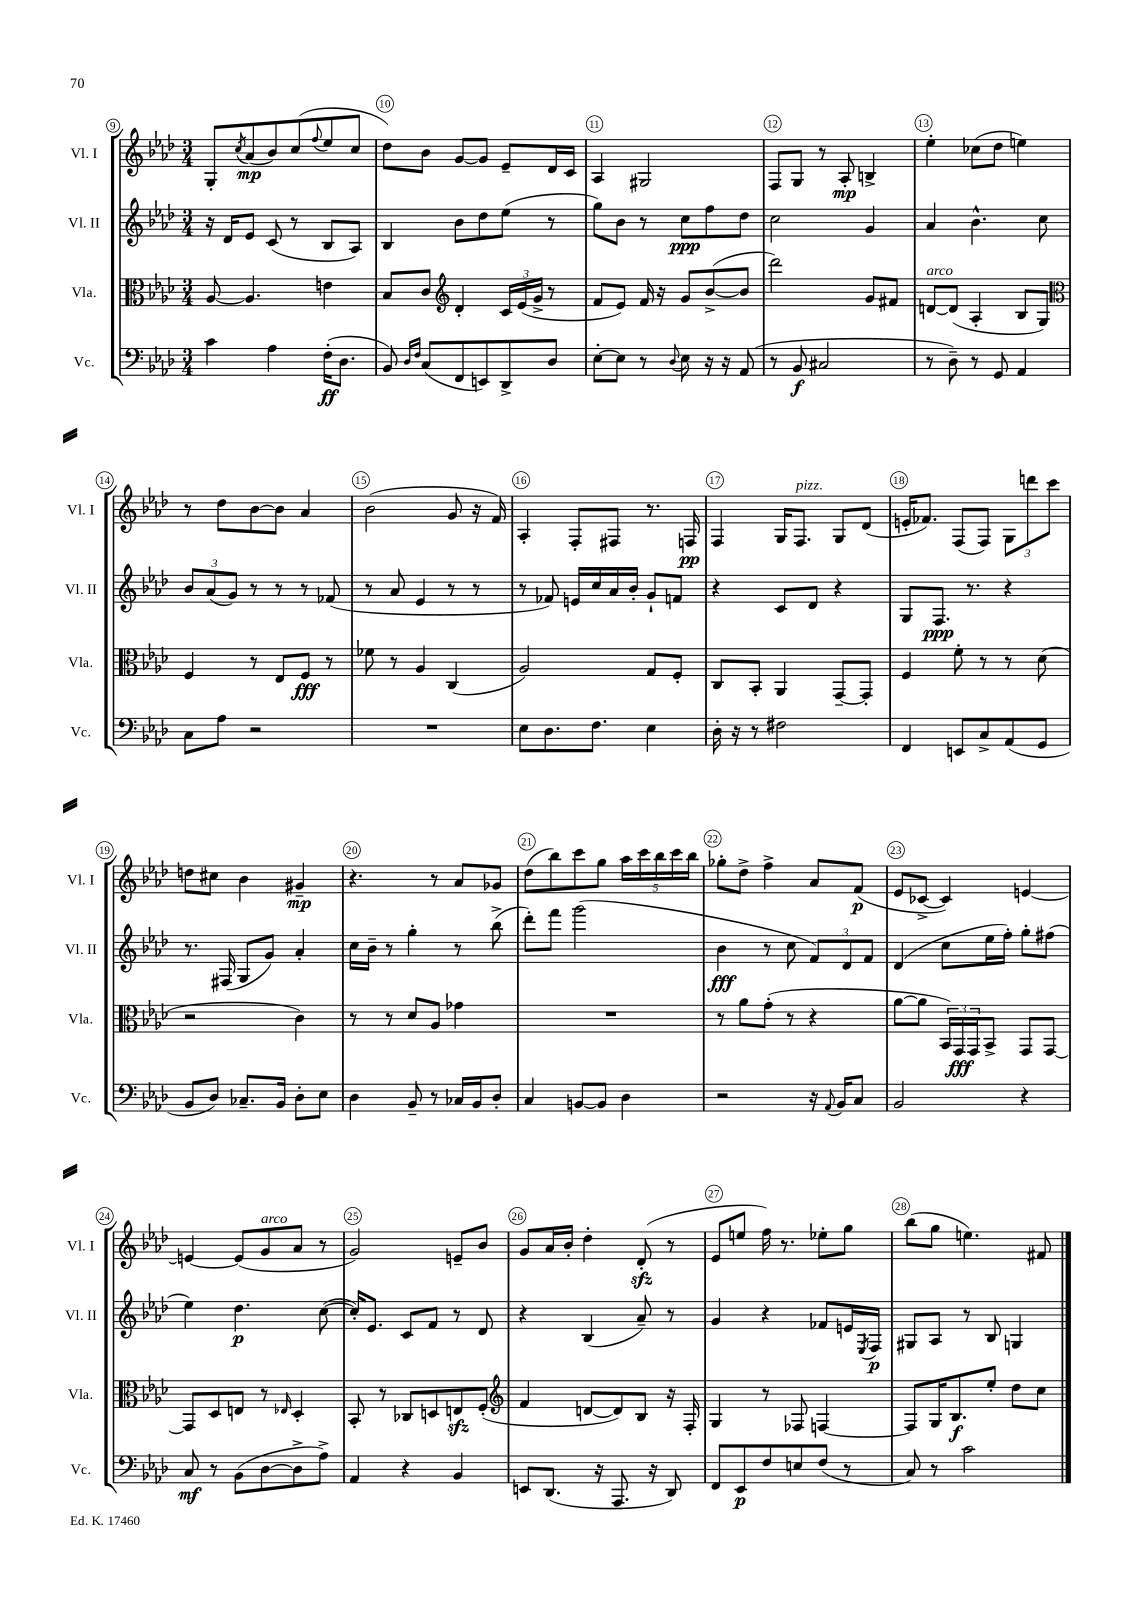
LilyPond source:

<<
\new StaffGroup <<
\new Staff = "s0" \with { instrumentName = "Vl. I" shortInstrumentName = "Vl. I" } {
    \clef treble \key aes \major \numericTimeSignature \time 3/4
    g8-. \acciaccatura { c''8 } aes'8\mp( bes'8) c''8( \appoggiatura { f''8 } ees''8 c''8 |
    des''8) bes'8 g'8~ g'8 ees'8-- des'16 c'16 |
    aes4 gis2 |
    f8 g8 r8 aes8-.\mp b4-> |
    ees''4-. ces''8( des''8 e''4) |
    r8 des''8 bes'8~ bes'8 aes'4 |
    bes'2( g'8 r16 f'16) |
    aes4-. f8-. fis8 r8. f16\pp |
    f4 g16 f8.^\markup { \italic "pizz." } g8 des'8( |
    e'16-. fes'8.) f8( f8) \tuplet 3/2 { g8 d'''8 c'''8 } |
    d''8 cis''8 bes'4 gis'4--\mp |
    r4. r8 aes'8 ges'8 |
    des''8( bes''8) c'''8 g''8 \tuplet 5/4 { aes''16 c'''16 bes''16 c'''16 bes''16 } |
    ges''8-. des''8-> f''4-> aes'8 f'8\p( |
    ees'8 ces'8~-> ces'4) e'4~ |
    e'4~ e'8( g'8^\markup { \italic "arco" } aes'8 r8 |
    g'2) e'8-- bes'8 |
    g'8 aes'16 bes'16-. des''4-. des'8-.\sfz( r8 |
    ees'8 e''8 f''16) r8. ees''8-. g''8 |
    bes''8( g''8 e''4.) fis'8 \bar "|." |
}
\new Staff = "s1" \with { instrumentName = "Vl. II" shortInstrumentName = "Vl. II" } {
    \clef treble \key aes \major \numericTimeSignature \time 3/4
    r16 des'16 ees'8 c'8( r8 bes8 aes8) |
    bes4 bes'8 des''8 ees''8( r8 |
    g''8) bes'8 r8 c''8\ppp f''8 des''8 |
    c''2 g'4 |
    aes'4 bes'4.-^ c''8 |
    \tuplet 3/2 { bes'8 aes'8( g'8) } r8 r8 r8 fes'8( |
    r8 aes'8 ees'4 r8 r8 |
    r8 fes'8) e'16 c''16 aes'16 bes'16-. g'8-! f'8 |
    r4 c'8 des'8 r4 |
    g8 f8.\ppp r8. r4 |
    r8. fis16( g8 g'8) aes'4-. |
    c''16 bes'16-- r8 g''4-. r8 bes''8->( |
    des'''8-.) f'''8 g'''2( |
    bes'4\fff r8 c''8 \tuplet 3/2 { f'8) des'8 f'8 } |
    des'4( c''8 ees''16 f''16-.) g''8-. fis''8( |
    ees''4) des''4.\p c''8~( |
    c''16-.) ees'8. c'8 f'8 r8 des'8 |
    r4 bes4( aes'8--) r8 |
    g'4 r4 fes'8 e'16 \acciaccatura { ees8 } f16\p |
    gis8 aes8 r8 bes8 g4 \bar "|." |
}
\new Staff = "s2" \with { instrumentName = "Vla." shortInstrumentName = "Vla." } {
    \clef alto \key aes \major \numericTimeSignature \time 3/4
    aes8~ aes4. e'4 |
    bes8 c'8 \clef treble des'4-. \tuplet 3/2 { c'16 ees'16( g'16-> } r8 |
    f'8 ees'8) f'16 r16 g'8 bes'8~->( bes'8 |
    des'''2) g'8 fis'8 |
    d'8~^\markup { \italic "arco" } d'8( aes4-. bes8 g8) |
    \clef alto f4 r8 ees8 f8\fff r8 |
    fes'8 r8 aes4 c4( |
    aes2) g8 f8-. |
    c8 bes,8-. aes,4 g,8~-- g,8-. |
    f4 f'8-. r8 r8 des'8( |
    r2 c'4) |
    r8 r8 des'8 aes8 ges'4 |
    R2. |
    r8 aes'8 g'8-.( r8 r4 |
    aes'8~ aes'8 \tuplet 3/2 { bes,16) g,16\fff g,16 } bes,8-> g,8 g,8~ |
    g,8 des8 e8 r8 \grace { ees16 } des4-. |
    bes,8-. r8 ces8 d8 e8\sfz f8-.( |
    \clef treble f'4 d'8~ d'8) bes8 r16 f16-. |
    g4 r8 fes8 f4~ |
    f8 g16 bes8.\f ees''8-. des''8 c''8 \bar "|." |
}
\new Staff = "s3" \with { instrumentName = "Vc." shortInstrumentName = "Vc." } {
    \clef bass \key aes \major \numericTimeSignature \time 3/4
    c'4 aes4 f16-.\ff( des8. |
    bes,8) \grace { des16 f16 } c8( f,8 e,8) des,8-> des8 |
    ees8~-. ees8 r8 \appoggiatura { des8 } ees8 r16 r16 aes,8( |
    r8 bes,8\f cis2 |
    r8 des8--) r8 g,8 aes,4 |
    c8 aes8 r2 |
    R2. |
    ees8 des8. f8. ees4 |
    des16-. r16 r8 fis2 |
    f,4 e,8 c8-> aes,8( g,8 |
    bes,8 des8) ces8.-- bes,16 des8-. ees8 |
    des4 bes,8-- r8 ces16 bes,16 des8-. |
    c4 b,8~ b,8 des4 |
    r2 r16 \appoggiatura { aes,8 } bes,16 c8 |
    bes,2 r4 |
    c8\mf r8 bes,8( des8~ des8-> aes8->) |
    aes,4 r4 bes,4 |
    e,8 des,8.( r16 aes,,8. r16 des,8) |
    f,8 ees,8\p f8 e8 f8( r8 |
    c8) r8 c'2 \bar "|." |
}
>>
>>
\layout { \context { \Score currentBarNumber = #9 \override BarNumber.break-visibility = ##(#f #t #t) barNumberVisibility = #all-bar-numbers-visible \override BarNumber.stencil = #(make-stencil-circler 0.1 0.3 ly:text-interface::print) } }
